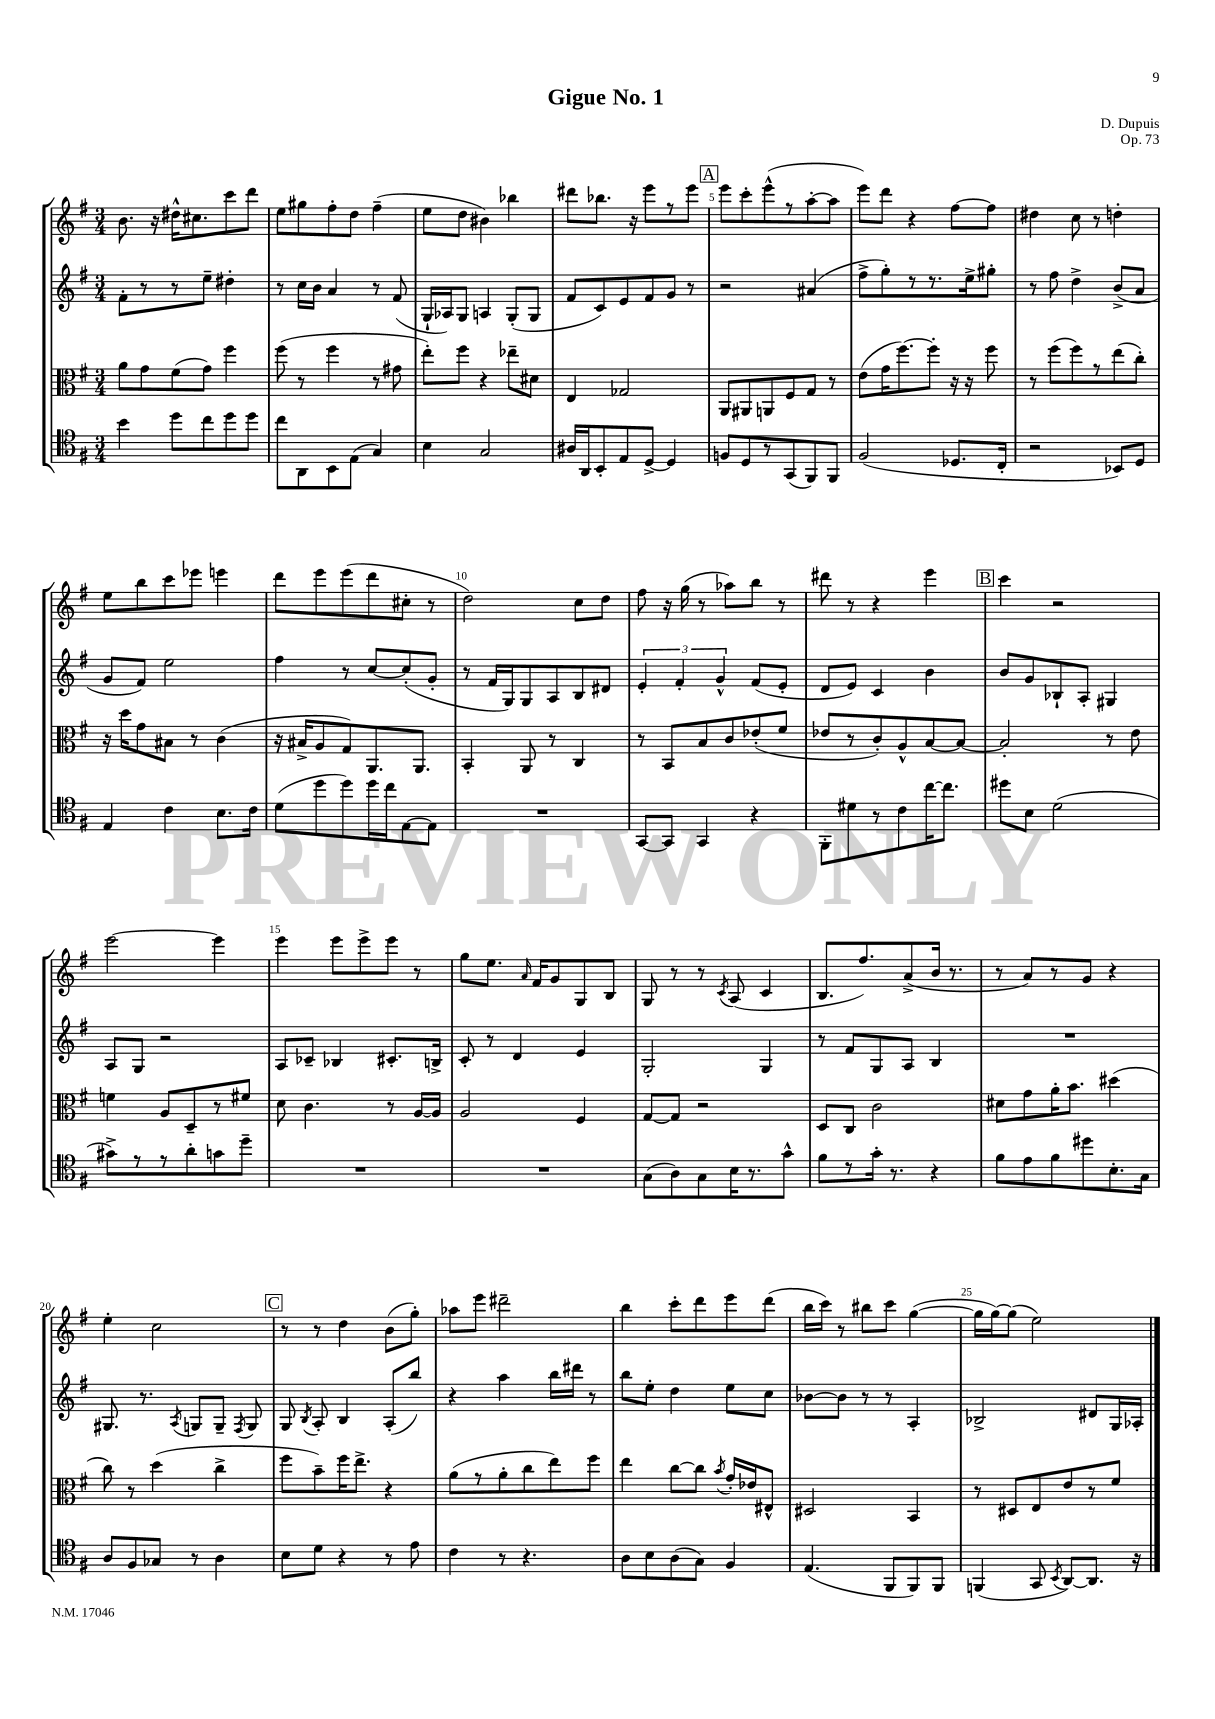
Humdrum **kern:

**kern	**kern	**kern	**kern
*staff4	*staff3	*staff2	*staff1
*clefC4	*clefC3	*clefG2	*clefG2
*k[f#]	*k[f#]	*k[f#]	*k[f#]
*M3/4	*M3/4	*M3/4	*M3/4
4b	8a	8f#'	8.b
.	8g	8r	.
.	.	.	16r
8dd	(8f#	8r	16dd#^^
.	.	.	8.cc#
8cc	8g)	8ee~	.
8dd	4ff#	4dd#'	8ccc
8dd	.	.	8ddd
=	=	=	=
8cc	(8ff#	8r	8ee
8AA	8r	16cc	8gg#
.	.	16b	.
8BB	4ff#	4a	8ff#'
(8E	.	.	8dd
4G)	8r	8r	(4ff#~
.	8g#	(8f#	.
=	=	=	=
4B	8ee')	16G`	8ee
.	.	16A-)	.
.	8ff#	8G	8dd
2G	4r	4A	4b#)
.	8ee-~	(8G'	4bb-
.	8d#	8G	.
=	=	=	=
16A#	4E	8f#	8ddd#
16AA	.	.	.
8BB'	.	8c)	8.bb-
8E	2G-	8e	.
.	.	.	16r
[8D^	.	8f#	8eee
4D]	.	8g	8r
.	.	8r	8eee
=	=	=	=
8F	8AA	2r	8eee
8D	8AA#	.	8ccc'
8r	8AA	.	(8eee^^
(8GG	8F#	.	8r
8FF#)	8G	(4a#	[8aa'
8FF#	8r	.	8aa]
=	=	=	=
(2F#	(8e	8ff#^	8eee)
.	16g	8gg')	8ddd
.	[8.ff#)	.	.
.	.	8r	4r
.	8ff#']	8.r	.
8.D-	16r	.	[8ff#
.	16r	16ee^	.
.	8ff#	8gg#'	8ff#]
16C'	.	.	.
=	=	=	=
2r	8r	8r	4dd#
.	(8ff#	8ff#	.
.	8ff#)	4dd^	8cc
.	8r	.	8r
8BB-)	(8ee	(8b^	4dd'
8D	8cc')	8a	.
=	=	=	=
4E	16r	8g	8ee
.	16dd	.	.
.	8g	8f#)	8bb
4c	8B#	2ee	8ccc
.	8r	.	8eee-
8.B	(4c	.	4eee
16c	.	.	.
=	=	=	=
(8d	16r	4ff#	8ddd
.	16B#^	.	.
8dd	8A	.	8eee
8dd)	8G)	8r	(8eee
16dd	8.AA	[8cc	8ddd
16cc	.	.	.
[8E	.	(8cc']	8cc#'
.	8.AA	.	.
8E]	.	8g'	8r
=	=	=	=
2.r	4BB'	8r	2dd)
.	.	16f#	.
.	.	16G)	.
.	8AA	8G	.
.	8r	8A	.
.	4C	8B	8cc
.	.	8d#	8dd
=	=	=	=
[8GG	8r	6e'	8ff#
8GG]	8BB	.	16r
.	.	6f#'	.
.	.	.	(16gg
4GG	8B	.	8r
.	.	6g^^	.
.	8c	.	8aa-)
4r	(8e-'	(8f#	8bb
.	8f#	8e'	8r
=	=	=	=
8FF#'	8e-	8d	8ddd#
8d#	8r	8e)	8r
8r	8c')	4c	4r
8c	8A^^	.	.
[16cc	[8B	4b	4eee
8.cc]	.	.	.
.	8B_	.	.
=	=	=	=
8dd#	2B']	8b	4ccc
8B	.	8g	.
(2d	.	8B-`	2r
.	.	8A'	.
.	8r	4G#	.
.	8e	.	.
=	=	=	=
8g#^)	4f	8A	[2eee
8r	.	8G	.
8r	8A	2r	.
8a'	8D~	.	.
8g	8r	.	4eee]
8dd~	8f#	.	.
=	=	=	=
2.r	8d	8A	4eee
.	4.c	8c-~	.
.	.	4B-	8eee
.	.	.	8eee^
.	8r	8.c#'	8eee
.	[16A	.	8r
.	16A]	16B^	.
=	=	=	=
2.r	2A	8c'	8gg
.	.	8r	8.ee
.	.	4d	.
.	.	.	16qqa
.	.	.	16f#
.	.	.	8g
.	4F#	4e	8G
.	.	.	8B
=	=	=	=
(8G	[8G	2G'	8G
8A)	8G]	.	8r
8G	2r	.	8r
.	.	.	8qc
16B	.	.	(8A
8.r	.	.	.
.	.	4G	4c
8g^^	.	.	.
=	=	=	=
8f#	8D	8r	8.B
8r	8C	8f#	.
.	.	.	8.ff#)
16g'	2c	8G	.
8.r	.	.	.
.	.	8A	(8a^
4r	.	4B	16b
.	.	.	8.r
=	=	=	=
8f#	8d#	2.r	8r
8e	8g	.	8a)
8f#	16a'	.	8r
.	8.b	.	.
8dd#	.	.	8g
8.B'	(4dd#	.	4r
16G	.	.	.
=	=	=	=
8A	8cc)	8.G#	4ee'
8F#	8r	.	.
.	.	8.r	.
8G-	(4dd	.	2cc
.	.	8qA	.
8r	.	8G	.
4A	4cc^	8G~	.
.	.	8qF#	.
.	.	8G	.
=	=	=	=
8B	8ff#	8G	8r
.	.	8qB	.
8d	8b~)	8A'	8r
4r	16ff#	4B	4dd
.	8.ee^	.	.
8r	4r	(8A'	(8b
8e	.	8bb)	8gg')
=	=	=	=
4c	(8a	4r	8aa-
.	8r	.	8eee
8r	8a'	4aa	2ddd#~
4.r	8cc	.	.
.	8ee)	16bb	.
.	.	16ddd#	.
.	8ff#	8r	.
=	=	=	=
8A	4ee	8bb	4bb
8B	.	8ee'	.
(8A	[8cc	4dd	8ccc'
8G)	8cc]	.	8ddd
.	8qb	.	.
4F#	16g'	8ee	8eee
.	16e-	.	.
.	8E#^^	8cc	(8ddd
=	=	=	=
(4.E	2D#	[8b-	16bb
.	.	.	16ccc)
.	.	8b-]	8r
.	.	8r	8bb#
8FF#	.	8r	8ccc
8FF#)	4BB	4A'	([4gg
8FF#	.	.	.
=	=	=	=
(4FF	8r	2B-^	16gg]
.	.	.	[16gg)
.	8D#	.	(8gg]
8GG	8E	.	2ee)
8qBB	.	.	.
[8AA)	8e	.	.
8.AA]	8r	8d#	.
.	8f#	16G	.
16r	.	16A-'	.
==	==	==	==
*-	*-	*-	*-
